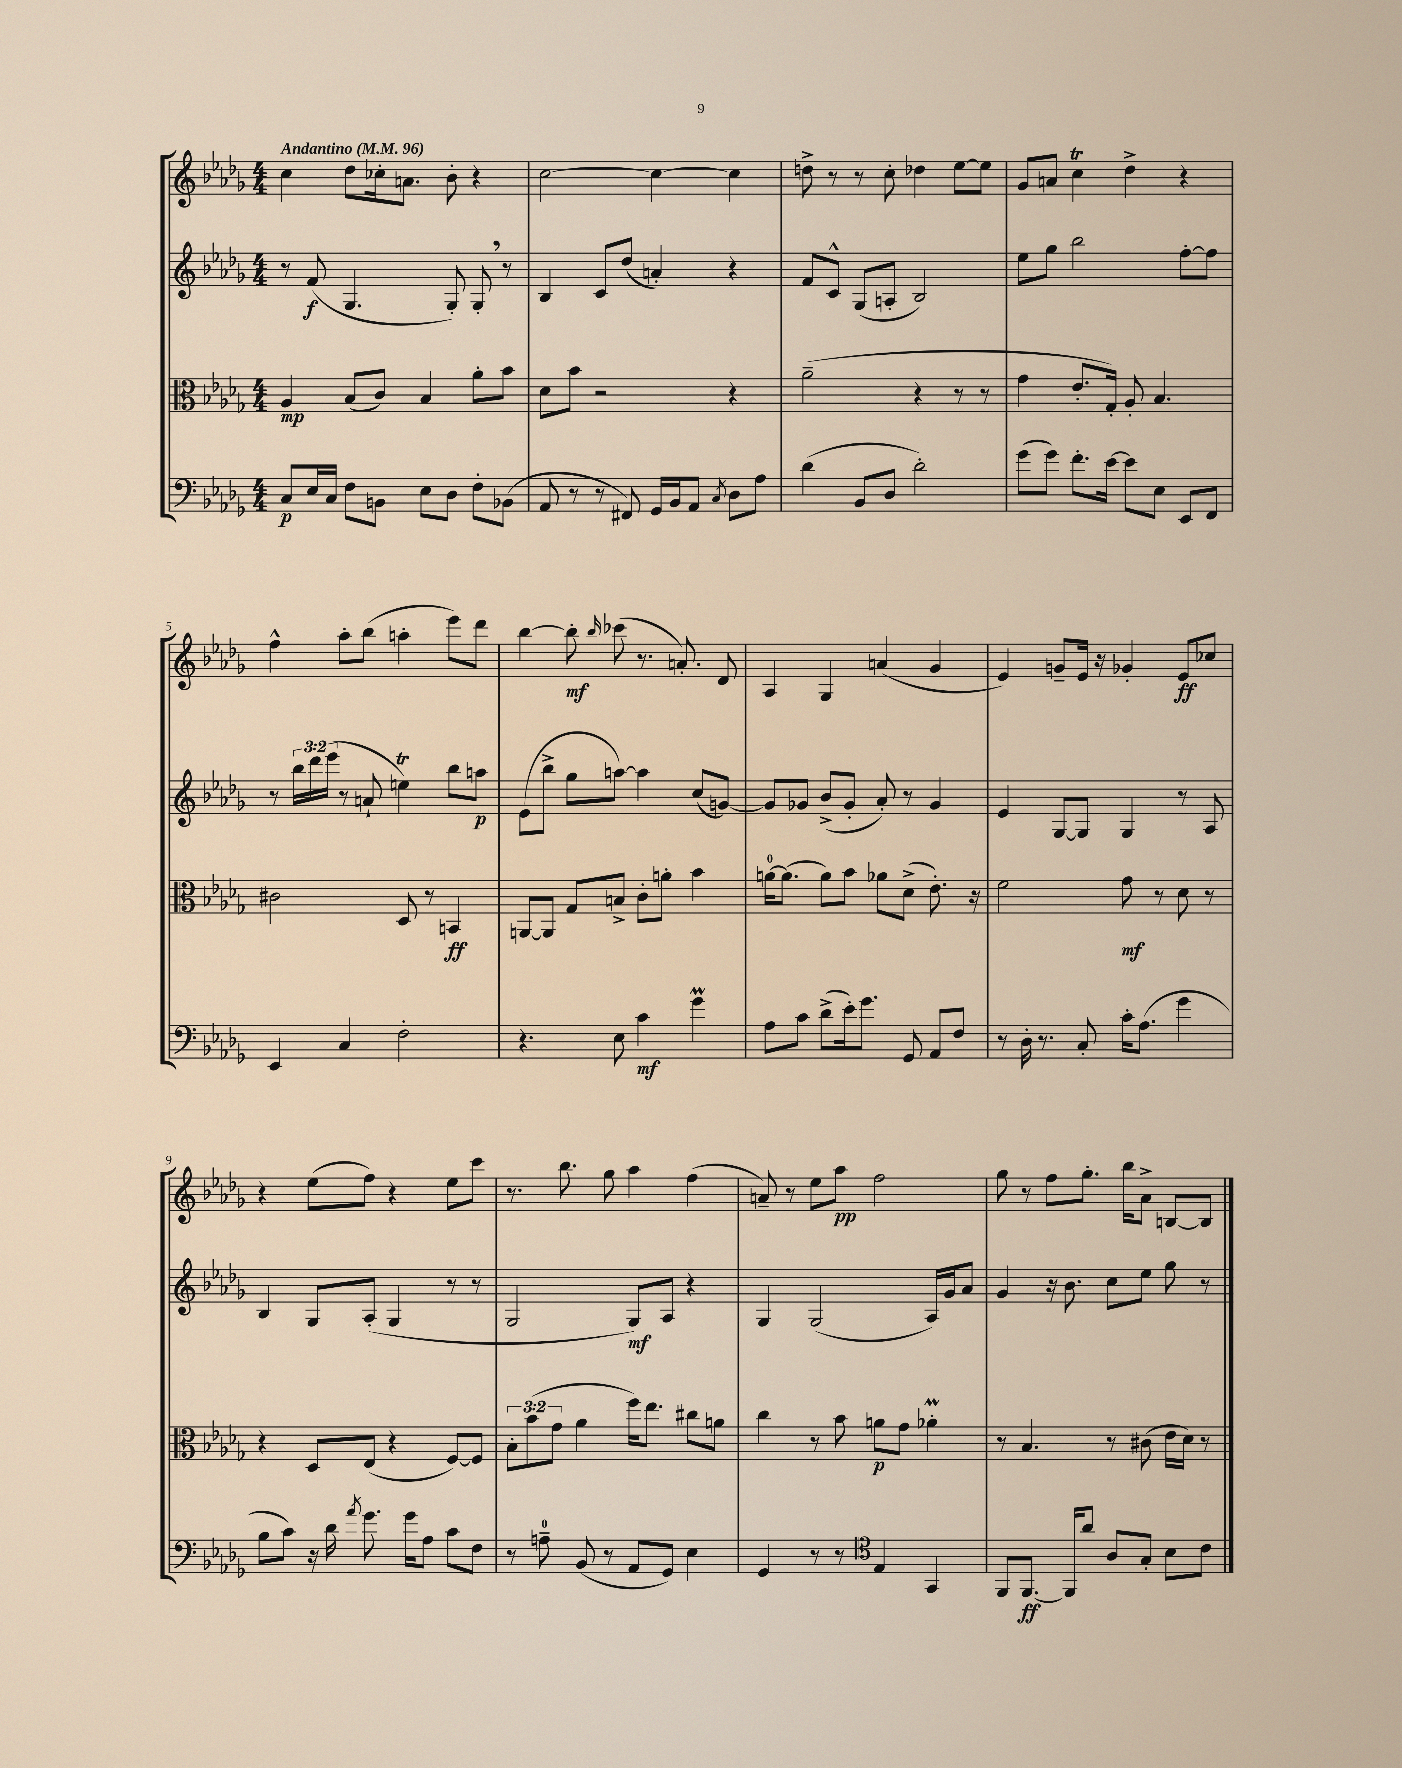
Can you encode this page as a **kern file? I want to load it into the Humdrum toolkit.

**kern	**dynam	**kern	**dynam	**kern	**dynam	**kern	**dynam
*part4	*part4	*part3	*part3	*part2	*part2	*part1	*part1
*staff4	*staff4	*staff3	*staff3	*staff2	*staff2	*staff1	*staff1
*clefF4	*	*clefC3	*	*clefG2	*	*clefG2	*
*k[b-e-a-d-g-]	*	*k[b-e-a-d-g-]	*	*k[b-e-a-d-g-]	*	*k[b-e-a-d-g-]	*
*M4/4	*	*M4/4	*	*M4/4	*	*M4/4	*
*MM96	*	*MM96	*	*MM96	*	*MM96	*
=1	=1	=1	=1	=1	=1	=1	=1
!	!	!	!	!	!	!LO:TX:a:B:t=Andantino	!
8C/L	p	4A-/	mp	8r	.	4cc\	.
16E-/L	.	.	.	(8f/	f	.	.
16C/JJ	.	.	.	.	.	.	.
8F\L	.	(8B-/L	.	4.G-/	.	8dd-\L	.
8BBn\J	.	8c/J)	.	.	.	16cc-X'\k	.
.	.	.	.	.	.	8.an\J	.
8E-\L	.	4B-/	.	.	.	.	.
8D-\J	.	.	.	8G-'/)	.	8b-'\	.
8F'\L	.	8a-'\L	.	8G-',/	.	4r	.
(8BB-X\J	.	8b-\J	.	8r	.	.	.
=2	=2	=2	=2	=2	=2	=2	=2
8AA-/	.	8d-\L	.	4B-/	.	[2cc\	.
8r	.	8b-\J	.	.	.	.	.
8r	.	2r	.	8c/L	.	.	.
8FF#X/)	.	.	.	(8dd-/J	.	.	.
16GG-/LL	.	.	.	4an'/)	.	4cc\_	.
16BB-/J	.	.	.	.	.	.	.
8AA-/J	.	.	.	.	.	.	.
8qC/	.	.	.	.	.	.	.
8D-\L	.	4r	.	4r	.	4cc\]	.
8A-\J	.	.	.	.	.	.	.
=3	=3	=3	=3	=3	=3	=3	=3
(4d-\	.	(2a-~\	.	8f/L	.	8ddn^\	.
.	.	.	.	8c^^/J	.	8r	.
8BB-/L	.	.	.	(8G-/L	.	8r	.
8D-/J	.	.	.	8An'/J	.	8cc'\	.
2d-'\)	.	4r	.	2B-/)	.	4dd-X\	.
.	.	8r	.	.	.	[8ee-\L	.
.	.	8r	.	.	.	8ee-\J]	.
=4	=4	=4	=4	=4	=4	=4	=4
(8g-\L	.	4g-\	.	8ee-\L	.	8g-/L	.
8g-\J)	.	.	.	8gg-\J	.	8an/J	.
8.f'\L	.	8.e-'/L	.	2bb-\	.	4cct\	.
[16e-\Jk	.	16G-'/Jk)	.	.	.	.	.
8e-\L]	.	8A-'/	.	.	.	4dd-^\	.
8E-\J	.	4.B-/	.	.	.	.	.
8EE-/L	.	.	.	[8ff'\L	.	4r	.
8FF/J	.	.	.	8ff\J]	.	.	.
!!LO:LB:g=z
=5	=5	=5	=5	=5	=5	=5	=5
4EE-/	.	2c#X\	.	8r	.	4ff^^\	.
.	.	.	.	24bb-\LL	.	.	.
.	.	.	.	24ddd-\	.	.	.
.	.	.	.	(24eee-\JJ	.	.	.
4C/	.	.	.	8r	.	8aa-'\L	.
.	.	.	.	8an`/	.	(8bb-\J	.
2F'\	.	8D-/	.	4eent\)	.	4aan'\	.
.	.	8r	.	.	.	.	.
.	.	4BBn/	ff	8bb-\L	.	8eee-\L)	.
.	.	.	.	8aan\J	p	8ddd-\J	.
=6	=6	=6	=6	=6	=6	=6	=6
4.r	.	[8AAn/L	.	(8e-\L	.	[4bb-\	.
.	.	8AA/J]	.	8bb-^\J	.	.	.
.	.	8G-/L	.	8gg-\L	.	8bb-'\]	mf
.	.	.	.	.	.	16qqbb-/	.
8E-\	.	8Bn^/J	.	[8aan\J)	.	(8ccc-X\	.
4c\	mf	8c'\L	.	4aa\]	.	8.r	.
.	.	8an'\J	.	.	.	.	.
.	.	.	.	.	.	8.an'/)	.
4g-M\	.	4b-\	.	(8cc/L	.	.	.
.	.	.	.	[8gn/J)	.	8d-/	.
=7	=7	=7	=7	=7	=7	=7	=7
8A-\L	.	[16an\KL	.	8g/L]	.	4A-/	.
.	.	(8.a\J]	.	.	.	.	.
8c\J	.	.	.	8g-X/J	.	.	.
(8d-^\L	.	8a\L)	.	(8b-^/L	.	4G-/	.
16e-'\k)	.	8b-\J	.	8g-'/J	.	.	.
8.g-\J	.	.	.	.	.	.	.
.	.	8a-X\L	.	8a-'/)	.	(4an/	.
8GG-/	.	(8d-^\J	.	8r	.	.	.
8AA-/L	.	8.e-'\)	.	4g-/	.	4g-/	.
8F/J	.	.	.	.	.	.	.
.	.	16r	.	.	.	.	.
=8	=8	=8	=8	=8	=8	=8	=8
8r	.	2f\	.	4e-/	.	4e-/)	.
16D-'\	.	.	.	.	.	.	.
8.r	.	.	.	.	.	.	.
.	.	.	.	[8G-/L	.	8gn~/L	.
8C'/	.	.	.	8G-/J]	.	16e-/Jk	.
.	.	.	.	.	.	16r	.
16c'\KL	.	8g-\	mf	4G-/	.	4g-X'/	.
(8.A-\J	.	.	.	.	.	.	.
.	.	8r	.	.	.	.	.
4g-\	.	8d-\	.	8r	.	8e-/L	ff
.	.	8r	.	8A-/	.	8cc-X/J	.
!!LO:LB:g=z
=9	=9	=9	=9	=9	=9	=9	=9
8B-\L	.	4r	.	4B-/	.	4r	.
8c\J)	.	.	.	.	.	.	.
16r	.	8D-/L	.	8G-/L	.	(8ee-\L	.
16d-\	.	.	.	.	.	.	.
8qa-/	.	.	.	.	.	.	.
8.g-\	.	(8E-/J	.	(8A-'/J	.	8ff\J)	.
.	.	4r	.	4G-/	.	4r	.
16g-\KL	.	.	.	.	.	.	.
8A-\J	.	.	.	.	.	.	.
8c\L	.	[8F/L)	.	8r	.	8ee-\L	.
8F\J	.	8F/J]	.	8r	.	8ccc\J	.
=10	=10	=10	=10	=10	=10	=10	=10
8r	.	12B-'\L	.	2G-/	.	8.r	.
.	.	(12b-\	.	.	.	.	.
8An~\	.	.	.	.	.	.	.
.	.	12g-\J	.	.	.	.	.
.	.	.	.	.	.	8.bb-\	.
(8BB-/	.	4a-\	.	.	.	.	.
8r	.	.	.	.	.	8gg-\	.
8AA-/L	.	16ff\KL)	.	8G-/L)	mf	4aa-\	.
.	.	8.ee-\J	.	.	.	.	.
8GG-/J)	.	.	.	8A-/J	.	.	.
4E-\	.	8cc#X\L	.	4r	.	(4ff\	.
.	.	8an\J	.	.	.	.	.
=11	=11	=11	=11	=11	=11	=11	=11
4GG-/	.	4cc\	.	4G-/	.	8an~/)	.
.	.	.	.	.	.	8r	.
8r	.	8r	.	(2G-/	.	8ee-\L	.
8r	.	8b-\	.	.	.	8aa-\J	pp
*clefC4	*	*	*	*	*	*	*
4E-/	.	8an\L	p	.	.	2ff\	.
.	.	8g-\J	.	.	.	.	.
4GG-/	.	4a-XM'\	.	16A-/LL)	.	.	.
.	.	.	.	16g-/J	.	.	.
.	.	.	.	8a-/J	.	.	.
=12	=12	=12	=12	=12	=12	=12	=12
8FF/L	.	8r	.	4g-/	.	8gg-\	.
[8.FF/J	ff	4.B-/	.	.	.	8r	.
.	.	.	.	16r	.	8ff\L	.
16FF/KL]	.	.	.	8.b-\	.	.	.
8a-/J	.	.	.	.	.	8.gg-'\J	.
8A-/L	.	8r	.	8cc\L	.	.	.
.	.	.	.	.	.	16bb-\KL	.
8G-'/J	.	(8c#X\	.	8ee-\J	.	8a-^\J	.
8B-\L	.	16e-\LL	.	8gg-\	.	[8Bn/L	.
.	.	16d-\JJ)	.	.	.	.	.
8c\J	.	8r	.	8r	.	8B/J]	.
==	==	==	==	==	==	==	==
*-	*-	*-	*-	*-	*-	*-	*-
